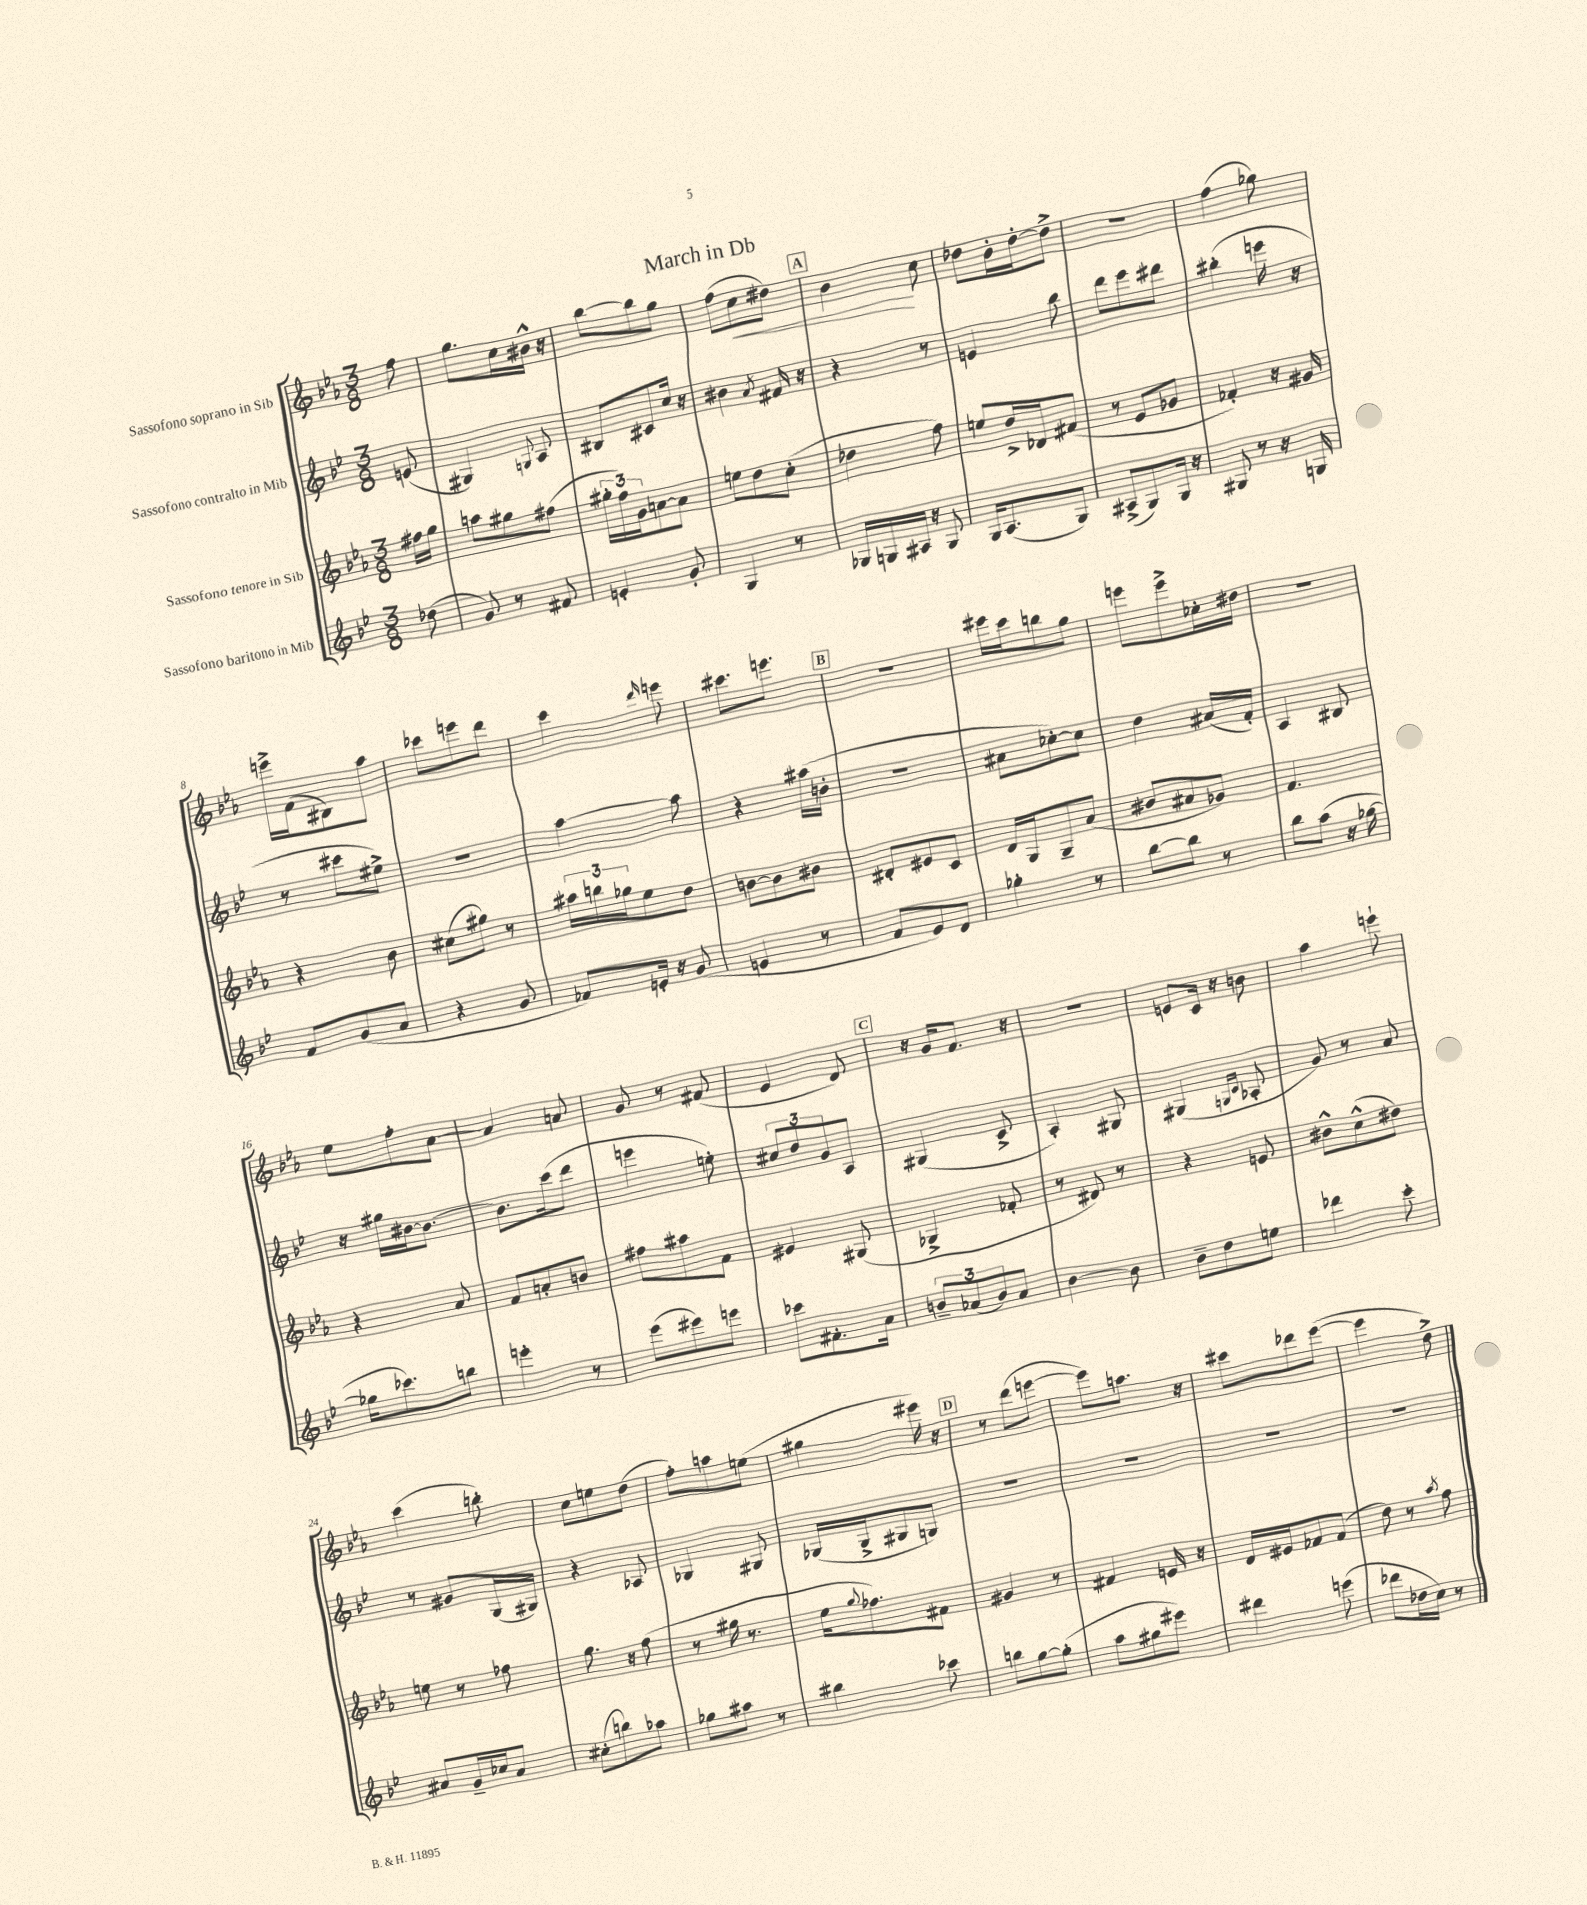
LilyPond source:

\header { title = "March in Db" }
<<
\new StaffGroup <<
\new Staff = "s0" \with { instrumentName = "Sassofono soprano in Sib" } {
    \clef treble \key ees \major \numericTimeSignature \time 3/8 \partial 8
    f''8 |
    g''8. c''16 bis'16-^ r16 |
    bes''8~ bes''8 g''8 |
    f''8( c''8\< dis''8) |
    \mark \markup { \box "A" } bes'4\! c''8 |
    des''8 bes'16-. des''16~-. des''8-> |
    R4. |
    f''4( ges''8) |
    e'''16-> f'16( bis8) aes''8 |
    ces'''8 e'''8 d'''8 |
    c'''4 \grace { d'''16 } e'''8 |
    cis'''8. e'''8. |
    \mark \markup { \box "B" } R4. |
    eis'''16 c'''16 b''8 g''8 |
    e'''8 e'''8-> ces''16-. dis''16 |
    R4. |
    ees''8 f''8-. aes'8~ |
    aes'4 a'8 |
    g'8 r8 fis'8( |
    ees'4 d'8) |
    \mark \markup { \box "C" } r16 g'16 f'8. r16 |
    R4. |
    e'8 c'16 r16 b'8 |
    aes''4 e'''8-! |
    c'''4( b''8-.) |
    c''8 e''8 d''8( |
    f''8-.) a''8 e''8( |
    gis''4 eis'''16) r16 |
    \mark \markup { \box "D" } r8 d'''8( e'''8~ |
    e'''8) a''8. r16 |
    cis'''8 des'''8 ees'''8~( |
    ees'''4 d''8->) \bar "|." |
}
\new Staff = "s1" \with { instrumentName = "Sassofono contralto in Mib" } {
    \clef treble \key bes \major \numericTimeSignature \time 3/8 \partial 8
    e'8( |
    gis4) \appoggiatura { g8 } a8 |
    bis8 cis'8 c''16 r16 |
    bis'4 \acciaccatura { a'8 } fis'16 r16 |
    \mark \markup { \box "A" } r4 r8 |
    e'4 bes''8 |
    d'''8 ees'''8 dis'''8 |
    bis''4-.( e'''16 r16 |
    r8 cis'''8 eis''8->) |
    r4. |
    a''4~ a''8 |
    r4 ais''16( b'16-. |
    \mark \markup { \box "B" } R4. |
    ais'8 ces''8~-.) ces''8 |
    d''4 ais'16( f'16-.) |
    a4 bis8 |
    r16 gis''16 bis'16~ bis'8.~ |
    bis'8. c'''16( d'''8 |
    e'''4 e''8-.) |
    \tuplet 3/2 { cis''8 d''8 g'8 } a8 |
    \mark \markup { \box "C" } gis4( c'8-> |
    a4-.) gis8 |
    gis4( \grace { g16 c'16 } aes8-. |
    g'8) r8 a'8 |
    r8 gis'8 g16( gis16) |
    r4 aes8 |
    ges4 gis8 |
    ges16( ges16-> gis8 g8) |
    \mark \markup { \box "D" } R4. |
    R4. |
    R4. |
    R4. \bar "|." |
}
\new Staff = "s2" \with { instrumentName = "Sassofono tenore in Sib" } {
    \clef treble \key ees \major \numericTimeSignature \time 3/8 \partial 8
    fis''16 g''16 |
    a''8 gis''8 fis''8( |
    \tuplet 3/2 { gis''16-. f''16) g'16 } a'8~ a'8 |
    e''8 d''8 c''8-.( |
    \mark \markup { \box "A" } des''4 f''8) |
    e''8 d''16-> des'16 fis'8( |
    r8 ees'8 ges'8 |
    fes'4-.) r16 gis'16 |
    r4 bes'8 |
    cis''8( gis''8) r8 |
    \tuplet 3/2 { ais''16 b''16 ges''16 } ees''8 d''8 |
    b'8~ b'8 bis'8 |
    \mark \markup { \box "B" } dis'8-. eis'8 c'8 |
    d'16 g16 g8-- aes'8( |
    bis'8 ais'8 ges'8) |
    f'4. |
    r4 aes'8 |
    f'8 a'8-. b'8 |
    fis''8 ais''8 f'8 |
    eis'4 gis8( |
    \mark \markup { \box "C" } ges4-> fes'8-. |
    r8 dis'8) r8 |
    r4 e'8 |
    bis'8-^ c''8-^( dis''8) |
    e''8 r8 fes''8 |
    g''8. r16 f''8( |
    r8 gis''16 r8. |
    ees''16 \appoggiatura { g''8 } fes''8.) fis'8 |
    \mark \markup { \box "D" } gis'4 r8 |
    fis'4 e'16 r16 |
    d'16 eis'16 fes'8 fes'8( |
    d''8) r8 \acciaccatura { aes''8 } f''8 \bar "|." |
}
\new Staff = "s3" \with { instrumentName = "Sassofono baritono in Mib" } {
    \clef treble \key bes \major \numericTimeSignature \time 3/8 \partial 8
    des''8( |
    g'8) r8 fis'8 |
    e'4-. g'8-. |
    g4 r8 |
    \mark \markup { \box "A" } ges16 g16 ais16 r16 g8 |
    g16 a8.( g8) |
    ais8->( g8) g16 r16 |
    gis8 r8 r16 g16 |
    f'8 g'8( a'8 |
    r4 g'8 |
    fes'8) e'16-. r16 g'8( |
    e'4 r8 |
    \mark \markup { \box "B" } f'8 ees'8) d'8 |
    ges''4-. r8 |
    bes''8~ bes''8 r8 |
    bes''8 a''8( r16 ges''16~ |
    ges''16 ces'''8.) b''8 |
    e'''4-. r8 |
    ees'''8( eis'''8) e'''8 |
    ces'''8 fis'8.-. a'16 |
    \mark \markup { \box "C" } \tuplet 3/2 { b'8-- aes'8( b'8) } aes'8 |
    bes'4~ bes'8 |
    bes'8-- d''8 e''8 |
    des'''4 c'''8-. |
    ais'8 g'16-- ces''16 ais'8 |
    cis''8-.( b''8) aes''8 |
    ges''8 ais''8 r8 |
    bis''4 ces'''8 |
    \mark \markup { \box "D" } b''8 g''8~ g''8-.( |
    a''8 gis''8 eis'''8) |
    dis'''4 e'''8( |
    des'''8 des''16 c''16) r8 \bar "|." |
}
>>
>>
